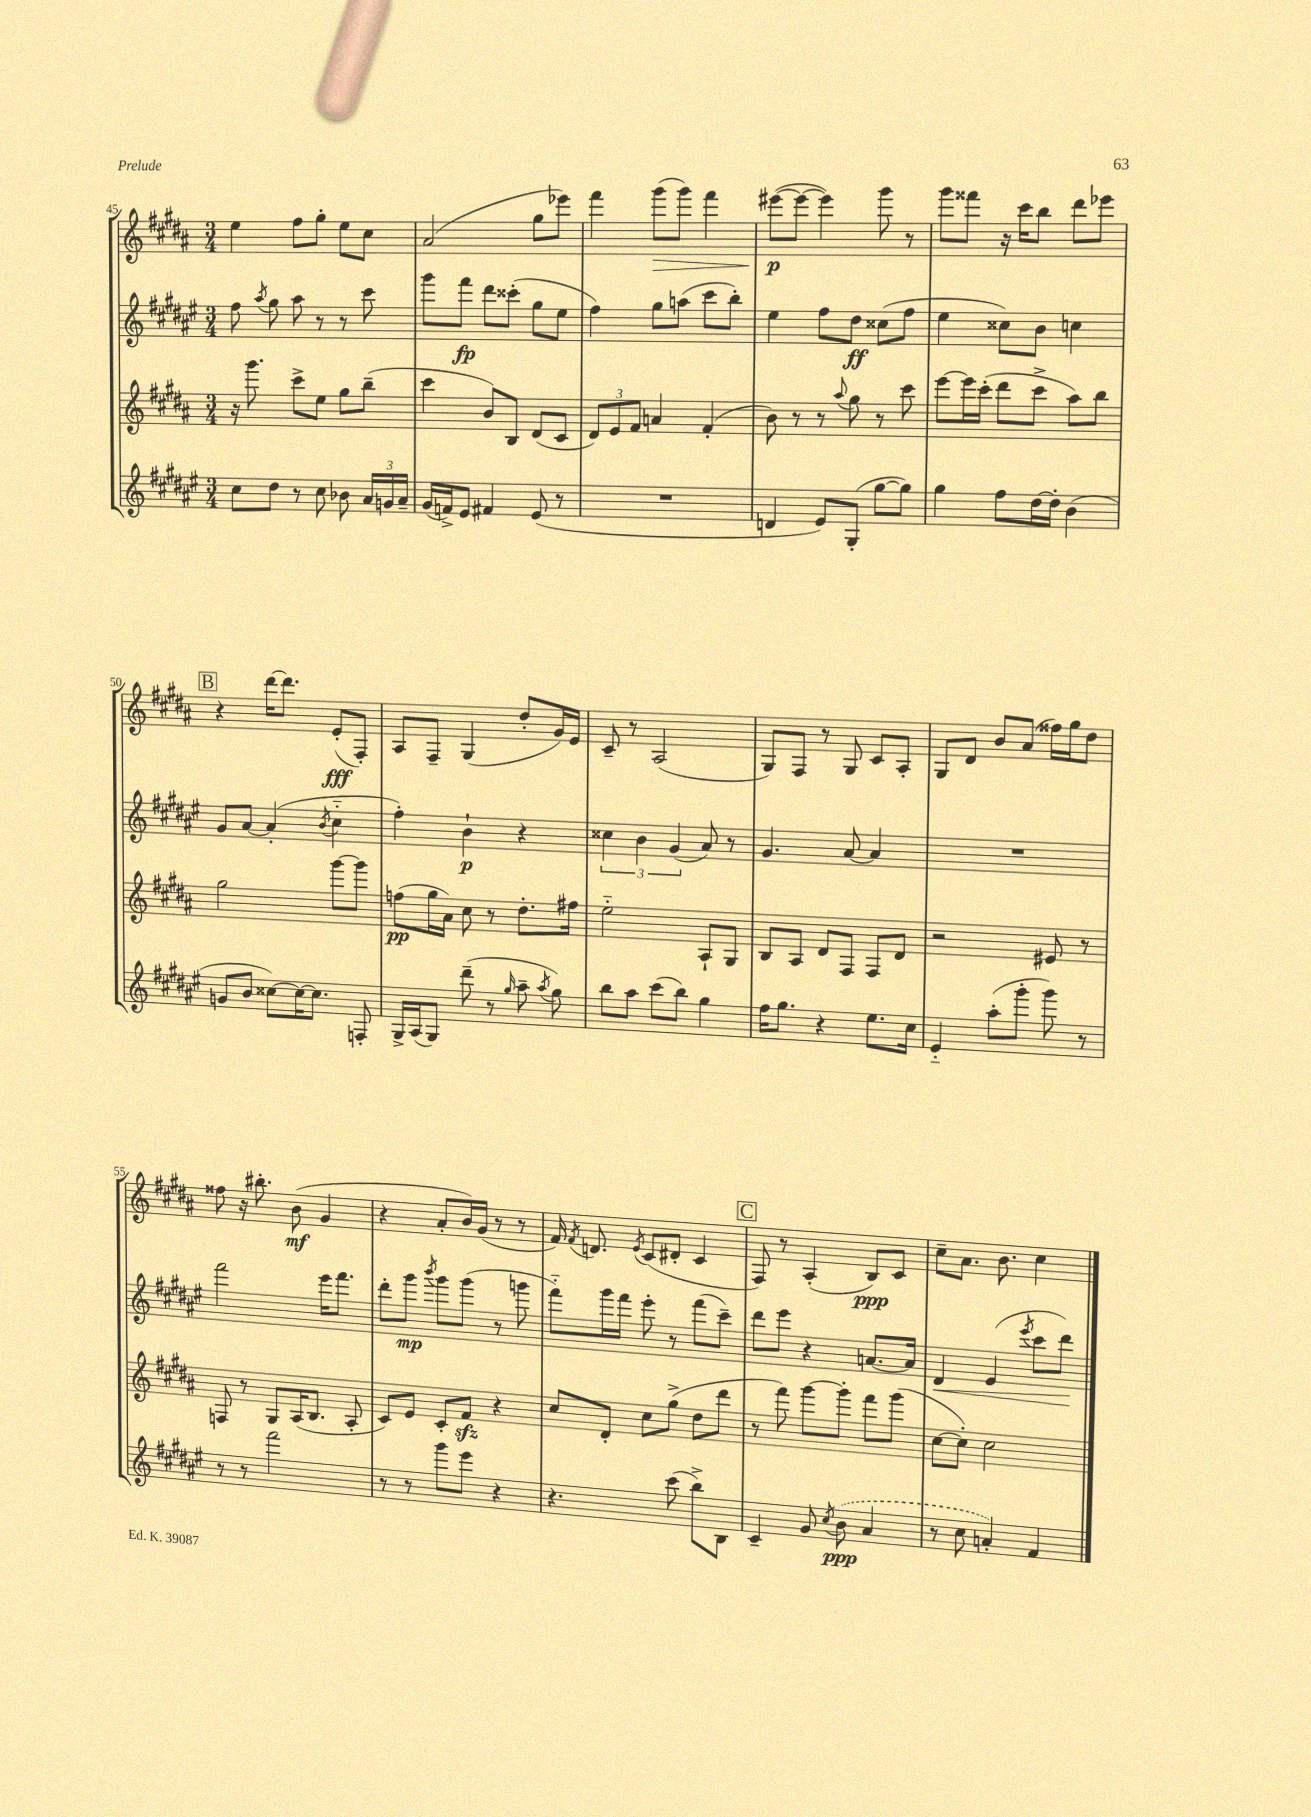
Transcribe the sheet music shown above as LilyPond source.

<<
\new StaffGroup <<
\new Staff = "s0" {
    \clef treble \key b \major \numericTimeSignature \time 3/4
    \autoBeamOff e''4 fis''8[ gis''8]-. e''8[ cis''8] |
    ais'2( gis''8[ ees'''8]) |
    fis'''4 gis'''8[\>( gis'''8]) fis'''4 |
    eis'''8[~\p\!( eis'''8]~ eis'''4) gis'''8 r8 |
    gis'''8[ fisis'''8] r16 cis'''16[ b''8] dis'''8[ ees'''8] |
    \mark \markup { \box "B" } r4 dis'''16[~ dis'''8.] e'8[-.\fff( fis8]-.) |
    ais8[ fis8]-- gis4( dis''8[-. gis'16) e'16] |
    cis'8-- r8 ais2( |
    gis8[) fis8] r8 gis8 cis'8[ ais8]-. |
    gis8[ dis'8] b'8[ ais'8]( fisis''16[) gis''16 dis''8] |
    fisis''8 r16 bis''8.-. b'8\mf( gis'4 |
    r4 ais'8[-. b'16) gis'16]( r8 r8 |
    fis'16) \acciaccatura { fis'8 } d'8. \acciaccatura { e'8 } cis'8[( dis'8]-. cis'4 |
    \mark \markup { \box "C" } fis8) r8 ais4-.( b8[\ppp) cis'8] |
    cis''8[-- ais'8.] b'8. cis''4 \bar "|." |
}
\new Staff = "s1" {
    \clef treble \key fis \major \numericTimeSignature \time 3/4
    \autoBeamOff fis''8 \acciaccatura { ais''8 } gis''8 ais''8 r8 r8 cis'''8 |
    gis'''8[ fis'''8]\fp dis'''8[ cisis'''8]-.( gis''8[ eis''8] |
    fis''4) gis''8[ a''8]( cis'''8[ b''8]-.) |
    eis''4 fis''8[ dis''8]\ff cisis''8[( fis''8] |
    eis''4 cisis''8[) b'8] c''4 |
    \mark \markup { \box "B" } gis'8[ ais'8]~ ais'4-.( \acciaccatura { b'8 } cis''4-_ |
    fis''4-.) b'4-!\p r4 |
    \tuplet 3/2 { cisis''4 b'4 gis'4( } ais'8) r8 |
    gis'4. ais'8~ ais'4 |
    R2. |
    fis'''2 eis'''16[ fis'''8.] |
    dis'''8[-. gis'''8]\mp \acciaccatura { b'''8 } gis'''8[ gis'''8]( r8 g'''8 |
    fis'''8[-_) gis'''16 fis'''16] eis'''8-. r8 fis'''8[( cis'''8]--) |
    \mark \markup { \box "C" } dis'''8[ eis'''8] r4 a'8.[~ a'16] |
    dis'4\< eis'4( \acciaccatura { eis'''8 } cis'''8[ dis'''8]\!) \bar "|." |
}
\new Staff = "s2" {
    \clef treble \key b \major \numericTimeSignature \time 3/4
    \autoBeamOff r16 gis'''8. cis'''8[-> e''8] gis''8[ b''8]--( |
    cis'''4 b'8[) b8] dis'8[( cis'8] |
    \tuplet 3/2 { dis'8[) e'8 fis'8] } a'4 fis'4-.( |
    b'8) r8 r8 \appoggiatura { ais''8 } gis''8 r8 cis'''8 |
    e'''8[~ e'''16 cis'''16]-.( dis'''8[ cis'''8]-> ais''8[) b''8] |
    \mark \markup { \box "B" } gis''2 gis'''8[~ gis'''8] |
    f''8[\pp( gis''16 ais'16]) cis''8 r8 dis''8.[-. fis''16] |
    e''2-_ ais8[-! gis8] |
    b8[ ais8] dis'8[ fis8] fis8[ dis'8] |
    r2 eis'8 r8 |
    f8 r8 gis8[ ais16( b8.] ais8-. |
    cis'8[) e'8] cis'8[-. fis'8]\sfz r4 |
    cis''8[ dis'8]-. cis''8[ gis''8]->( dis''8[ dis'''8] |
    \mark \markup { \box "C" } r8 fis'''8) gis'''8[~ gis'''8]-. fis'''8[ gis'''8]( |
    cis''8[~ cis''8]-.) cis''2 \bar "|." |
}
\new Staff = "s3" {
    \clef treble \key fis \major \numericTimeSignature \time 3/4
    \autoBeamOff cis''8[ dis''8] r8 cis''8 bes'8 \tuplet 3/2 { ais'16[ g'16 ais'16]-- } |
    gis'16[( f'16->) eis'8] fis'4 eis'8( r8 |
    R2. |
    d'4 eis'8[) gis8]-.( gis''8[~ gis''8]) |
    gis''4 fis''8[ dis''16~ dis''16]-. b'4( |
    \mark \markup { \box "B" } g'8[ b'8] cisis''8[~) cisis''16~ cisis''8.] f8-. |
    gis16[-> ais16( gis8]) dis'''8--( r8 \grace { gis''16 } ais''8-- \acciaccatura { ais''8 } gis''8) |
    b''8[ ais''8] cis'''8[( b''8]) gis''4 |
    fis''16[ gis''8.] r4 eis''8.[ cis''16] |
    eis'4-_ ais''8[-.( gis'''8]-. gis'''8) r8 |
    r8 r8 fis'''2 |
    r8 r8 gis'''8[ eis'''8] r4 |
    r4. cis'''8( b''8[->) b8] |
    \mark \markup { \box "C" } cis'4-- gis'8 \acciaccatura { cis''8 } \once \slurDashed b'8\ppp( ais'4 |
    r8 cis''8 a'4-.) fis'4 \bar "|." |
}
>>
>>
\layout { \context { \Score currentBarNumber = #45 } }
